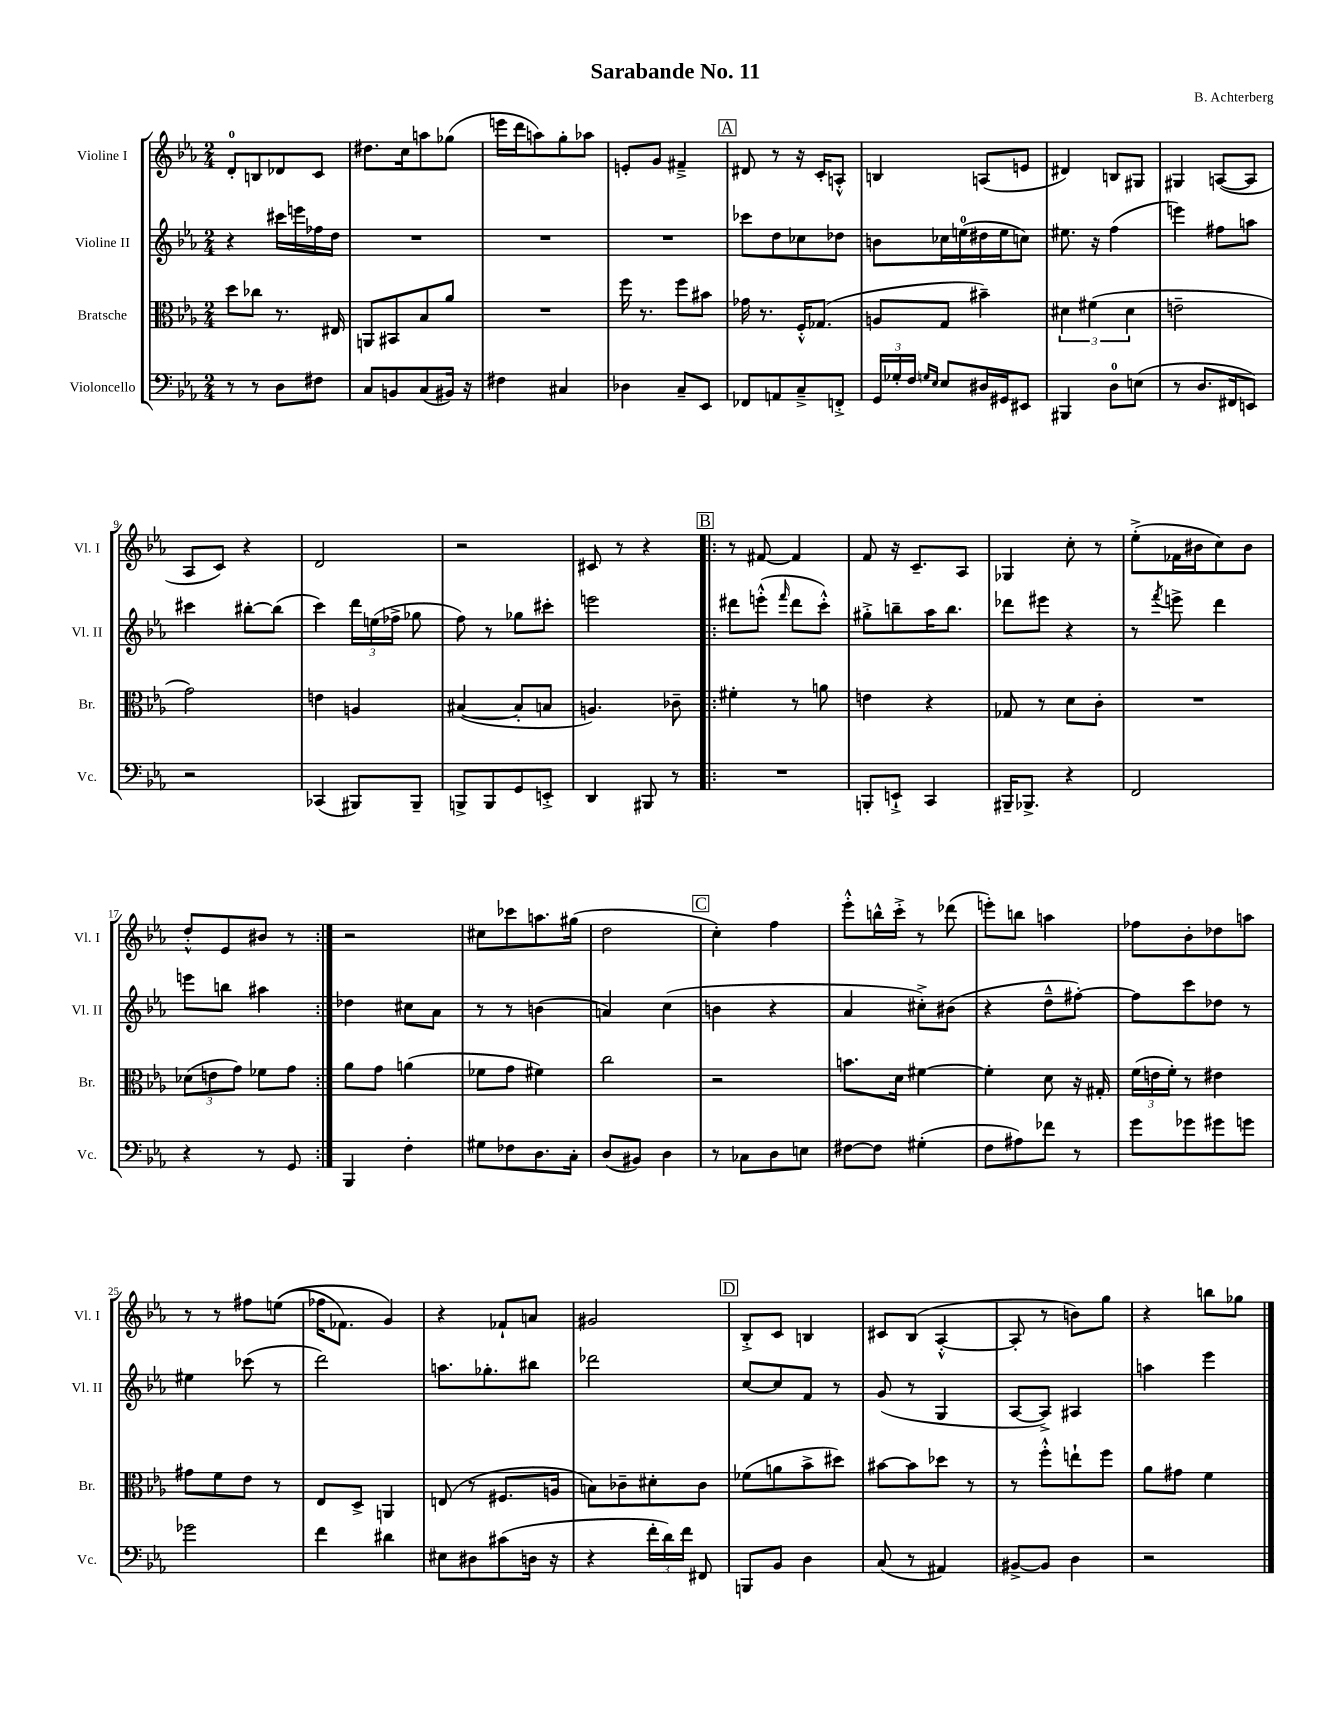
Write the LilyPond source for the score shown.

\header { title = "Sarabande No. 11" composer = "B. Achterberg" }
<<
\new StaffGroup <<
\new Staff = "s0" \with { instrumentName = "Violine I" shortInstrumentName = "Vl. I" } {
    \clef treble \key ees \major \numericTimeSignature \time 2/4
    \autoBeamOff d'8[-0-. b8 des'8 c'8] |
    dis''8.[ c''16 a''8 ges''8]( |
    e'''16[ d'''16 a''8) g''8-. aes''8] |
    e'8[-. g'8] fis'4---> |
    \mark \markup { \box "A" } dis'8 r8 r16 c'16[-. a8]-.-^ |
    b4 a8[( e'8] |
    dis'4) b8[ gis8] |
    gis4 a8[~( a8] |
    aes8[ c'8]) r4 |
    d'2 |
    r2 |
    cis'8 r8 r4 |
    \repeat volta 2 { \mark \markup { \box "B" } r8 fis'8~ fis'4 |
    f'8 r16 c'8.[-- aes8] |
    ges4 c''8-. r8 |
    ees''8[-.->( fes'16 bis'16 c''8) bis'8] |
    d''8[-.-^ ees'8 bis'8] r8 | }
    r2 |
    cis''8[ ces'''8 a''8. gis''16]( |
    d''2 |
    \mark \markup { \box "C" } c''4-.) f''4 |
    ees'''8[-.-^ b''16-^ c'''16]-.-> r8 des'''8( |
    e'''8[-.) b''8] a''4 |
    fes''8[ bes'8-. des''8 a''8] |
    r8 r8 fis''8[ e''8](\( |
    fes''16[ fes'8.]) g'4\) |
    r4 fes'8[-! a'8] |
    gis'2 |
    \mark \markup { \box "D" } bes8[-.-> c'8] b4 |
    cis'8[ bes8]( aes4~-.-^ |
    aes8-. r8 b'8[) g''8] |
    r4 b''8[ ges''8] \bar "|." |
}
\new Staff = "s1" \with { instrumentName = "Violine II" shortInstrumentName = "Vl. II" } {
    \clef treble \key ees \major \numericTimeSignature \time 2/4
    \autoBeamOff r4 cis'''16[ e'''16 fes''16 d''16] |
    R2 |
    R2 |
    R2 |
    \mark \markup { \box "A" } ces'''8[ d''8 ces''8 des''8] |
    b'8[ ces''16 e''16-0( dis''16 e''16 c''8]) |
    eis''8. r16 f''4( |
    e'''4) fis''8[ a''8] |
    cis'''4 bis''8[~-. bis''8]( |
    c'''4) \tuplet 3/2 { d'''16[ e''16( fes''16]-> } ges''8 |
    f''8) r8 ges''8[ cis'''8]-. |
    e'''2 |
    \repeat volta 2 { \mark \markup { \box "B" } dis'''8[ e'''8]-.-^( \grace { f'''16 } dis'''8[ c'''8]-.-^) |
    gis''8[-.-> b''8-- aes''16 b''8.] |
    des'''8[ eis'''8] r4 |
    r8 \acciaccatura { f'''8 } e'''8-> d'''4 |
    e'''8[ b''8] ais''4 | }
    des''4 cis''8[ aes'8] |
    r8 r8 b'4( |
    a'4) c''4( |
    \mark \markup { \box "C" } b'4 r4 |
    aes'4 cis''8[-.->) bis'8]( |
    r4 d''8[---^ fis''8]~-.) |
    fis''8[ c'''8 des''8] r8 |
    eis''4 ces'''8( r8 |
    d'''2) |
    a''8.[ ges''8.-. bis''8] |
    des'''2 |
    \mark \markup { \box "D" } c''8[~ c''8 f'8] r8 |
    g'8( r8 g4 |
    aes8[~ aes8]->) ais4 |
    a''4 ees'''4 \bar "|." |
}
\new Staff = "s2" \with { instrumentName = "Bratsche" shortInstrumentName = "Br." } {
    \clef alto \key ees \major \numericTimeSignature \time 2/4
    \autoBeamOff d''8[ ces''8] r8. eis16 |
    a,8[ bis,8 bes8 aes'8] |
    R2 |
    f''16 r8. f''8[ bis'8] |
    \mark \markup { \box "A" } ges'16 r8. f16[-.-^ ges8.]( |
    a8[ g8] bis'4--) |
    \tuplet 3/2 { dis'4 fis'4( dis'4 } |
    e'2-- |
    g'2) |
    e'4 a4 |
    bis4~( bis8[-. b8] |
    a4.) ces'8-- |
    \repeat volta 2 { \mark \markup { \box "B" } fis'4-. r8 a'8 |
    e'4 r4 |
    ges8 r8 d'8[ c'8]-. |
    R2 |
    \tuplet 3/2 { des'8[( e'8 g'8]) } fes'8[ g'8] | }
    aes'8[ g'8] a'4( |
    fes'8[ g'8] fis'4) |
    c''2 |
    \mark \markup { \box "C" } r2 |
    b'8.[ d'16] fis'4~ |
    fis'4-. d'8 r16 gis16-. |
    \tuplet 3/2 { f'16[( e'16 f'16]-.) } r8 eis'4 |
    gis'8[ f'8 ees'8] r8 |
    ees8[ d8]-> a,4 |
    e8( r8 fis8.[ a16] |
    b8[) ces'8-- dis'8-. ces'8] |
    \mark \markup { \box "D" } fes'8[( a'8 bes'8-> dis''8]) |
    bis'8[~ bis'8 des''8] r8 |
    r8 f''8[-.-^ e''8-! f''8] |
    aes'8[ gis'8] f'4 \bar "|." |
}
\new Staff = "s3" \with { instrumentName = "Violoncello" shortInstrumentName = "Vc." } {
    \clef bass \key ees \major \numericTimeSignature \time 2/4
    \autoBeamOff r8 r8 d8[ fis8] |
    c8[ b,8 c8( bis,16]) r16 |
    fis4 cis4 |
    des4 c8[-- ees,8] |
    \mark \markup { \box "A" } fes,8[ a,8 c8---> f,8]-.-> |
    \tuplet 3/2 { g,16[ ges16-. f16] } \grace { g16[ ees16] } ees8[ dis16 gis,16 eis,8] |
    bis,,4 d8[-0 e8]( |
    r8 d8.[ fis,16 e,8]) |
    r2 |
    ces,4( bis,,8[) bis,,8]-- |
    b,,8[-> b,,8 g,8 e,8]-.-> |
    d,4 bis,,8 r8 |
    \repeat volta 2 { \mark \markup { \box "B" } R2 |
    b,,8[-. e,8]-!-> c,4 |
    bis,,16[-- bes,,8.]-> r4 |
    f,2 |
    r4 r8 g,8 | }
    bes,,4 f4-. |
    gis8[ fes8 d8. c16]-. |
    d8[( bis,8]) d4 |
    \mark \markup { \box "C" } r8 ces8[ d8 e8] |
    fis8[~ fis8] gis4-.( |
    f8[ ais8) fes'8] r8 |
    g'8[ ges'8 gis'8 g'8] |
    ges'2 |
    f'4 dis'4 |
    eis8[ dis8 cis'8( d16] r16 |
    r4 \tuplet 3/2 { f'16[-. d'16) f'16] } fis,8 |
    \mark \markup { \box "D" } b,,8[ bes,8] d4 |
    c8( r8 ais,4) |
    bis,8[~-> bis,8] d4 |
    r2 \bar "|." |
}
>>
>>
